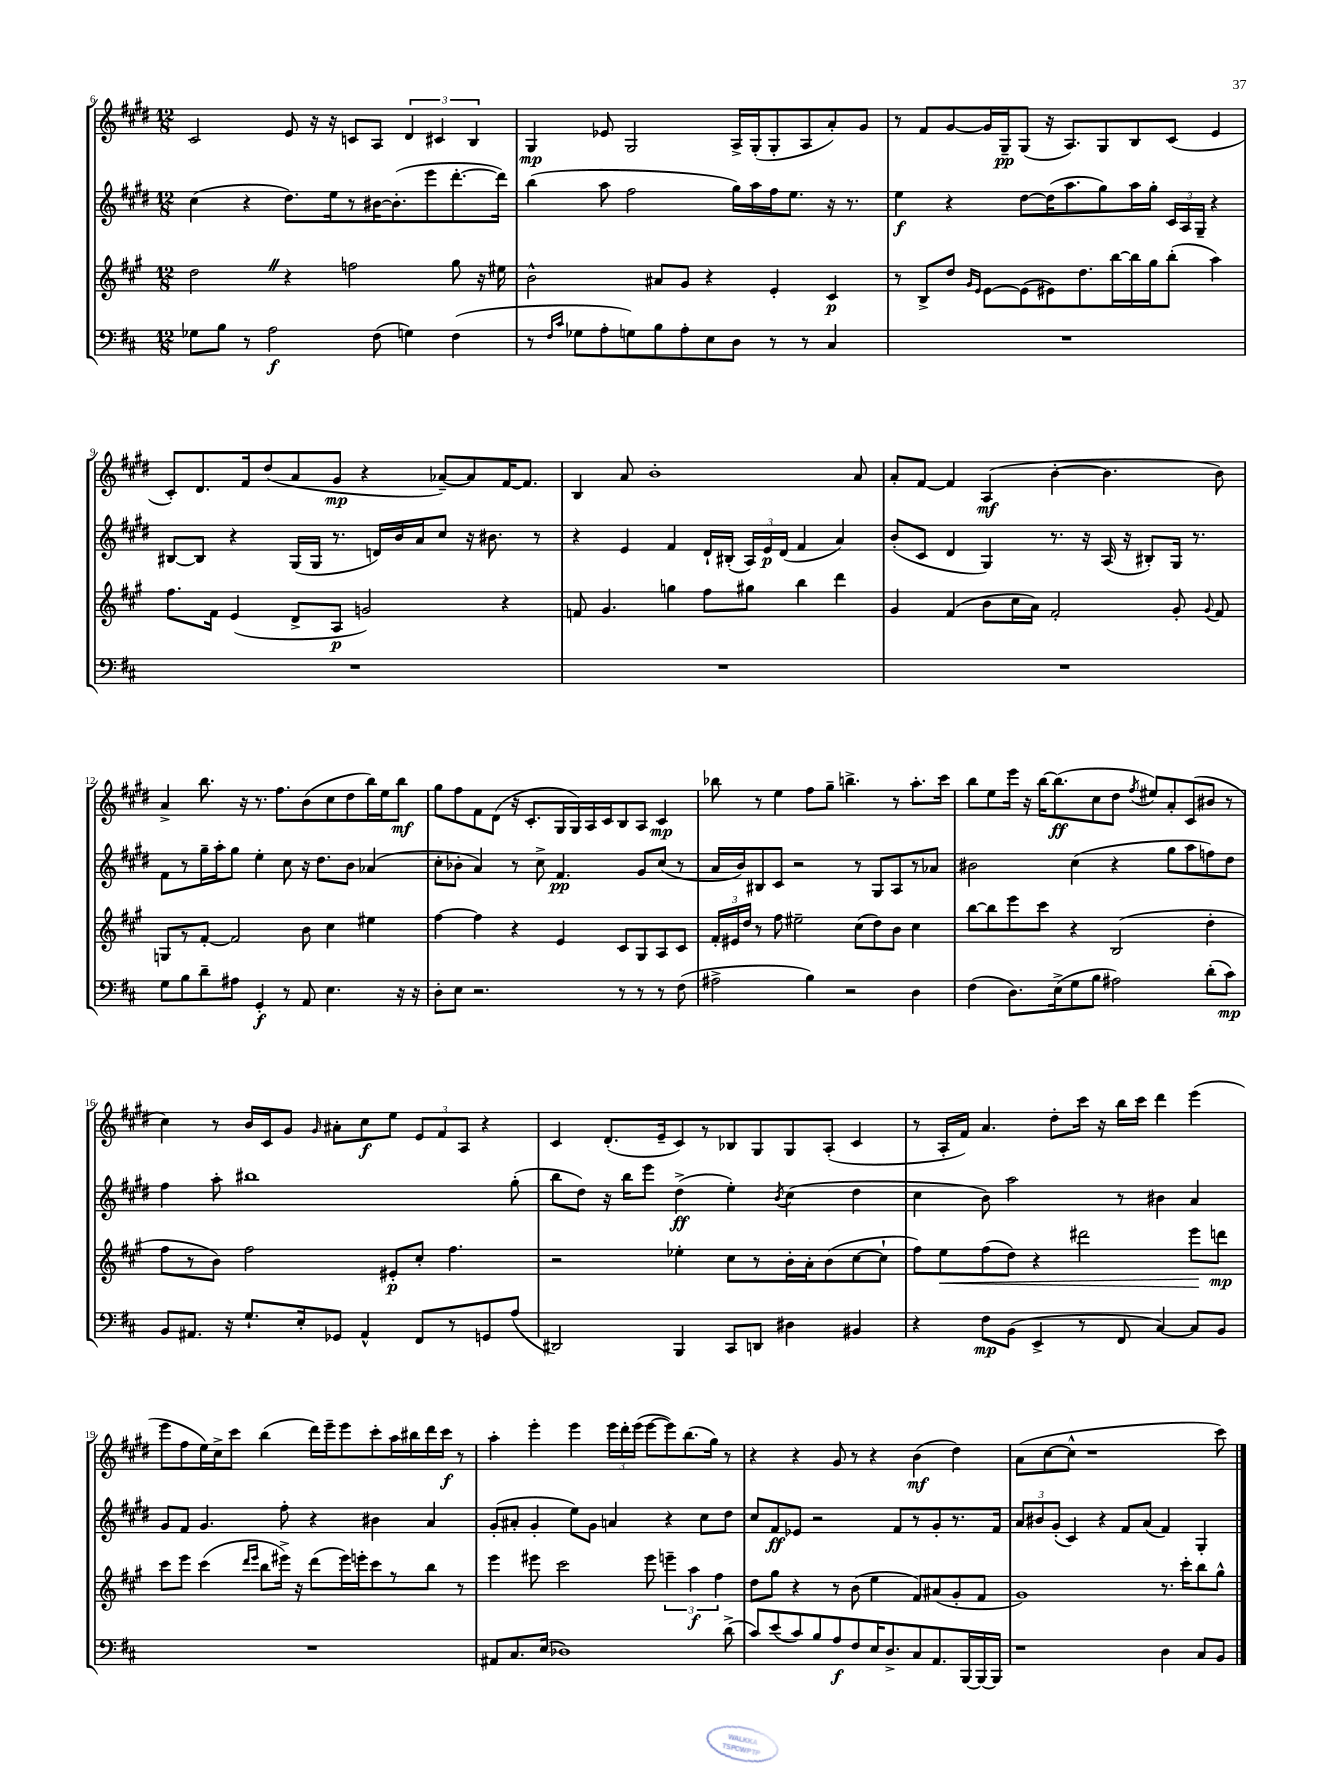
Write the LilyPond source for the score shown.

<<
\new StaffGroup <<
\new Staff = "s0" {
    \clef treble \key e \major \numericTimeSignature \time 12/8
    \autoBeamOff cis'2 e'8 r16 r16 c'8[ a8] \tuplet 3/2 { dis'4 cis'4 b4 } |
    gis4\mp ees'8 gis2 a16[-> gis16-.( gis8-. a8 a'8-.) gis'8] |
    r8 fis'8[ gis'8~ gis'16 gis16--\pp gis8]( r16 a8.[) gis8 b8 cis'8]( e'4 |
    cis'8[-.) dis'8. fis'16 dis''8( a'8 gis'8]\mp r4 aes'8[~--) aes'8 fis'16~ fis'8.] |
    b4 a'8 b'1-. a'8 |
    a'8[-. fis'8]~ fis'4 a4\mf( b'4~-. b'4. b'8) |
    a'4-> b''8. r16 r8. fis''8.[ b'8( cis''8 dis''8 b''16) e''16 b''8]\mf |
    gis''8[ fis''8 fis'8 dis'8]( r16 cis'8.[-. gis16 gis16) a16 cis'16 b8 a8] cis'4\mp |
    bes''8 r8 e''4 fis''8[ gis''8]-- b''4.-> r8 a''8.[-. cis'''16] |
    b''8[ e''8 e'''16] r16 b''16[~ b''8.\ff( cis''8 dis''8] \acciaccatura { fis''8 } eis''8[) a'8-. cis'8( bis'8] r8 |
    cis''4) r8 b'16[ cis'16 gis'8] \grace { gis'16 } ais'8[-. cis''8\f e''8] \tuplet 3/2 { e'8[ fis'8 a8] } r4 |
    cis'4 dis'8.[-.( e'16-- cis'8) r8 bes8 gis8 gis8 a8]-.( cis'4 |
    r8 a16[-. fis'16]) a'4. dis''8[-. cis'''16] r16 b''16[ cis'''16] dis'''4 e'''4( |
    e'''8[ fis''8 e''16) cis''16-> cis'''8] b''4( dis'''16[) e'''16-- e'''8 cis'''8-. a''16 bis''16 dis'''16 cis'''16]\f r8 |
    a''4-. e'''4-. e'''4 \tuplet 3/2 { e'''16[ dis'''16-. e'''16]( } e'''8[~ e'''8) b''8.( gis''16]) r8 |
    r4 r4 gis'8 r8 r4 b'4\mf( dis''4) |
    a'8[( cis''8~ cis''8]-^ r1 cis'''8) \bar "|." |
}
\new Staff = "s1" {
    \clef treble \key e \major \numericTimeSignature \time 12/8
    \autoBeamOff cis''4( r4 dis''8.[) e''16 r8 bis'16~ bis'8.-.( e'''8 dis'''8.~-. dis'''16]) |
    b''4( a''8 fis''2 gis''16[) a''16 fis''16 e''8.] r16 r8. |
    e''4\f r4 dis''8[~ dis''16( a''8. gis''8) a''16 gis''16]-. \tuplet 3/2 { cis'16[ a16 gis16]-- } r4 |
    bis8[~ bis8] r4 gis16[( gis16] r8. d'16[) b'16 a'16 cis''8] r16 bis'8. r8 |
    r4 e'4 fis'4 dis'16[-! bis16]-.( \tuplet 3/2 { a16[) e'16\p dis'16]( } fis'4 a'4) |
    b'8[-.( cis'8] dis'4 gis4) r8. r16 a16( r16 bis8[-.) gis16] r8. |
    fis'8[ r8 gis''16-- a''16-. gis''8] e''4-. cis''8 r16 dis''8.[ b'8] aes'4( |
    cis''8[-. bes'8]-. a'4) r8 cis''8-> fis'4.\pp gis'8[ cis''8]( r8 |
    a'16[ b'16) bis8 cis'8] r2 r8 gis8[ a8 r8 aes'8] |
    bis'2 cis''4( r4 gis''8[ a''8 f''8) dis''8] |
    fis''4 a''8-. bis''1 gis''8-.( |
    b''8[ dis''8]) r16 b''16[ e'''8] dis''4->\ff( e''4-.) \acciaccatura { b'8 } cis''4( dis''4 |
    cis''4 b'8) a''2 r8 bis'4 a'4 |
    gis'8[ fis'8] gis'4. fis''8-. r4 bis'4 a'4 |
    gis'8[-.( ais'8]-. gis'4-. e''8[) gis'8] a'4 r4 cis''8[ dis''8] |
    cis''8[ fis'8\ff ees'8] r2 fis'8[ r8 gis'8-. r8. fis'16] |
    \tuplet 3/2 { a'8[ bis'8 gis'8]-.( } cis'4) r4 fis'8[ a'8]( fis'4) gis4-. \bar "|." |
}
\new Staff = "s2" {
    \clef treble \key a \major \numericTimeSignature \time 12/8
    \autoBeamOff d''2 \once \override BreathingSign.text = \markup { \musicglyph "scripts.caesura.straight" } \breathe r4 f''2 gis''8 r16 eis''16 |
    b'2-^ ais'8[ gis'8] r4 e'4-. cis'4\p |
    r8 b8[-> d''8] \grace { gis'16[ e'16] } e'8[~ e'8( eis'8) d''8. b''16~ b''16 gis''16 b''8]-.( a''4) |
    fis''8.[ fis'16] e'4( d'8[-> a8]\p g'2) r4 |
    f'8 gis'4. g''4 fis''8[ gis''8] b''4 d'''4 |
    gis'4 fis'4( b'8[ cis''16 a'16]) fis'2-. gis'8-. \appoggiatura { gis'8 } fis'8 |
    g8[ r8 fis'8]~-. fis'2 b'8 cis''4 eis''4 |
    fis''4~ fis''4 r4 e'4 cis'8[ gis8 a8 cis'8] |
    \tuplet 3/2 { fis'16[-. eis'16 d''16] } r8 fis''8 eis''2-- cis''8[( d''8) b'8] cis''4 |
    b''8[~ b''8 e'''8 cis'''8] r4 b2( d''4-. |
    fis''8[ r8 b'8]) fis''2 eis'8[-.\p cis''8]-. fis''4. |
    r2 ees''4-. cis''8[ r8 b'16-. a'16-. b'8( cis''8~ cis''8]-! |
    fis''8[) e''8\< fis''8( d''8]) r4 dis'''2 e'''8[\! d'''8]\mp |
    cis'''8[ e'''8] cis'''4( \grace { d'''16[ e'''16] } b''8[ eis'''16]->) r16 d'''8[( eis'''16) e'''16-. cis'''8 r8 b''8] r8 |
    e'''4 eis'''8 cis'''2 eis'''8 \tuplet 3/2 { e'''4-- a''4\f fis''4 } |
    d''8[ gis''8] r4 r8 b'8( e''4 fis'8[) ais'8( gis'8-. fis'8] |
    gis'1) r8. cis'''16[-. b''8 gis''8]-^ \bar "|." |
}
\new Staff = "s3" {
    \clef bass \key d \major \numericTimeSignature \time 12/8
    \autoBeamOff ges8[ b8] r8 a2\f fis8( g4) fis4( |
    r8 \grace { fis16[ cis'16] } ges8[ a8-. g8) b8 a8-. e8 d8] r8 r8 cis4 |
    R1. |
    R1. |
    R1. |
    R1. |
    g8[ b8 d'8-- ais8] g,4-.\f r8 a,8 e4. r16 r16 |
    d8[-. e8] r2. r8 r8 r8 fis8( |
    ais2-> b4) r2 d4 |
    fis4( d8.[) e16->( g8 b8] ais2) d'8[-.( cis'8]\mp) |
    b,8[ ais,8.] r16 g8.[-! e16-. ges,8] ais,4-^ fis,8[ r8 g,8 a8]( |
    dis,2) b,,4 cis,8[ d,8] dis4 bis,4 |
    r4 fis8[\mp b,8]( e,4-> r8 fis,8 cis4~) cis8[ b,8] |
    R1. |
    ais,8[ cis8. e16]( des1) d'8->( |
    cis'8[) e'8( cis'8) b8 a8\f fis8 e16 d8.-> cis8 a,8. b,,16~ b,,16~ b,,16] |
    r1 d4 cis8[ b,8] \bar "|." |
}
>>
>>
\layout { \context { \Score currentBarNumber = #6 } }
